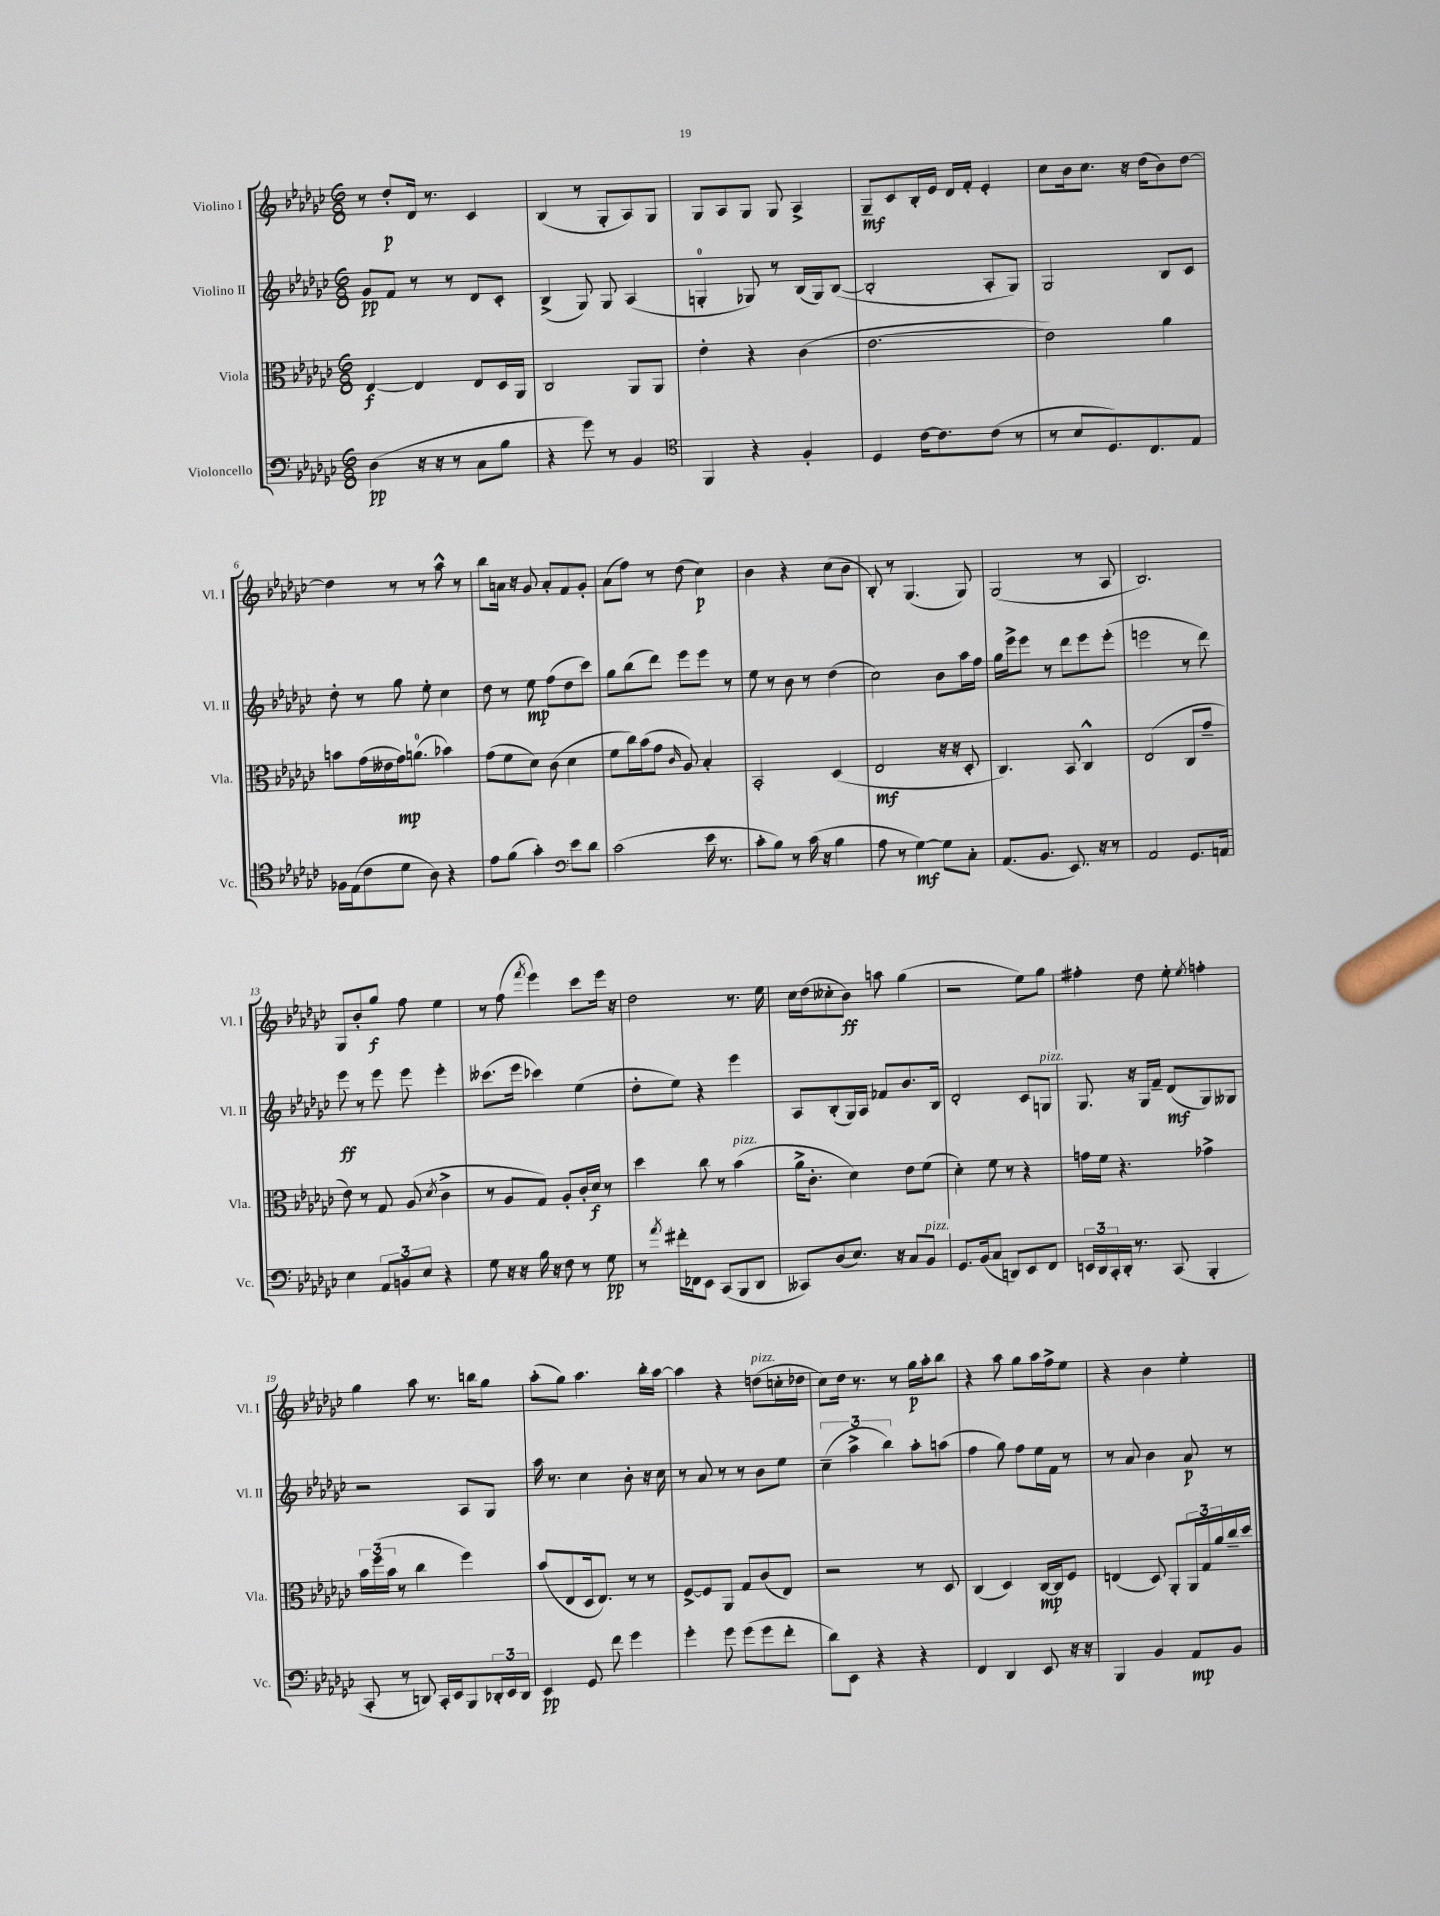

**kern	**dynam	**kern	**dynam	**kern	**dynam	**kern	**dynam
*part4	*part4	*part3	*part3	*part2	*part2	*part1	*part1
*staff4	*staff4	*staff3	*staff3	*staff2	*staff2	*staff1	*staff1
*I"Violoncello	*	*I"Viola	*	*I"Violino II	*	*I"Violino I	*
*I'Vc.	*	*I'Vla.	*	*I'Vl. II	*	*I'Vl. I	*
*clefF4	*	*clefC3	*	*clefG2	*	*clefG2	*
*k[b-e-a-d-g-c-]	*	*k[b-e-a-d-g-c-]	*	*k[b-e-a-d-g-c-]	*	*k[b-e-a-d-g-c-]	*
*M6/8	*	*M6/8	*	*M6/8	*	*M6/8	*
=1	=1	=1	=1	=1	=1	=1	=1
(4D-\	pp	[4E-/	f	8g-/L	pp	8r	.
.	.	.	.	8f/J	.	8dd-'/L	p
16r	.	4E-/]	.	8r	.	16d-/Jk	.
16r	.	.	.	.	.	8.r	.
8r	.	.	.	8r	.	.	.
8C-\L	.	8E-/L	.	8d-/L	.	4c-/	.
8B-\J	.	16D-/L	.	8c-'/J	.	.	.
.	.	16AA-/JJ	.	.	.	.	.
=2	=2	=2	=2	=2	=2	=2	=2
4r	.	2C-/	.	(4B-^/	.	(4B-/	.
8g-\)	.	.	.	8G-/)	.	8r	.
8r	.	.	.	8G-/	.	8G-'/L	.
4BB-/	.	8AA-/L	.	(4A-/	.	8A-/)	.
.	.	8AA-/J	.	.	.	8G-/J	.
=3	=3	=3	=3	=3	=3	=3	=3
*clefC4	*	*	*	*	*	*	*
4FF/	.	4e-'\	.	4Gn'/	.	8G-/L	.
.	.	.	.	.	.	8A-/	.
4r	.	4r	.	8G-X/)	.	8G-/J	.
.	.	.	.	8r	.	8G-/	.
4F'/	.	(4c-\	.	(16B-/LL	.	4A-^/	.
.	.	.	.	16G-/J)	.	.	.
.	.	.	.	([8B-/J	.	.	.
=4	=4	=4	=4	=4	=4	=4	=4
4D-/	.	[2.e-\	.	2B-'/]	.	8G-~/L	mf
.	.	.	.	.	.	8c-/	.
[16c-\KL	.	.	.	.	.	16B-'/L	.
8.c-\]	.	.	.	.	.	16e-/JJ	.
.	.	.	.	.	.	16d-/LL	.
.	.	.	.	.	.	16f'/JJ	.
(8c-\J	.	.	.	8A-'/L	.	4e-'/	.
8r	.	.	.	8G-/J)	.	.	.
=5	=5	=5	=5	=5	=5	=5	=5
8r	.	2e-\])	.	2G-/	.	8cc-\L	.
8B-/L	.	.	.	.	.	16b-\k	.
.	.	.	.	.	.	8.cc-\J	.
8.D-/)	.	.	.	.	.	.	.
.	.	.	.	.	.	16r	.
8.C-/	.	.	.	.	.	(16dd-\KL	.
.	.	4a-\	.	8B-/L	.	8b-\)	.
8E-/J	.	.	.	8c-/J	.	[8dd-\J	.
!!LO:LB:g=z
=6	=6	=6	=6	=6	=6	=6	=6
16F-X\LL	.	8bn\L	.	8dd-'\	.	4dd-\]	.
(16E-\J	.	.	.	.	.	.	.
8c-\	.	(16g-\L	.	8r	.	.	.
.	.	16e--X\	.	.	.	.	.
8d-\J	.	16g-\J)	mp	8gg-\	.	8r	.
.	.	(8.an\J	.	.	.	.	.
8A-\)	.	.	.	8ee-'\	.	8r	.
4r	.	4b-X\)	.	4cc-\	.	8aa-^^\	.
.	.	.	.	.	.	8r	.
=7	=7	=7	=7	=7	=7	=7	=7
8e-\L	.	(8g-\L	.	8dd-\	.	8bb-\L	.
(8f\J	.	8f\	.	8r	.	16an\Jk	.
.	.	.	.	.	.	16r	.
4g-'\)	.	8d-\J)	.	8ee-\	mp	8g-/	.
.	.	(8c-\	.	(8ff\L	.	8a'/L	.
*clefF4	*	*	*	*	*	*	*
8e-\L	.	4d-\	.	8dd-\	.	8f/	.
8d-\J	.	.	.	8ccc-\J)	.	8g-'/J	.
=8	=8	=8	=8	=8	=8	=8	=8
(2c-\	.	8f\L	.	8gg-\L	.	(8a-\L	.
.	.	16cc-\L)	.	(8bb-\	.	8ff\J)	.
.	.	(16b-\J	.	.	.	.	.
.	.	8g-\J	.	8ddd-\J)	.	8r	.
.	.	16qqc-/	.	.	.	.	.
.	.	8A-/)	.	8eee-\L	.	(8dd-\	.
16e-\	.	4B-'/	.	8eee-\J	.	4cc-\)	p
8.r	.	.	.	.	.	.	.
.	.	.	.	8r	.	.	.
=9	=9	=9	=9	=9	=9	=9	=9
8c-'\L	.	2BB-'/	.	8ee-\	.	4b-\	.
8B-\J)	.	.	.	8r	.	.	.
8r	.	.	.	8b-\	.	4r	.
(16c-\	.	.	.	8r	.	.	.
16r	.	.	.	.	.	.	.
4B-\	.	(4D-/	.	(4dd-\	.	(8cc-\L	.
.	.	.	.	.	.	8b-\J	.
=10	=10	=10	=10	=10	=10	=10	=10
8A-\	.	2E-/	mf	2cc-\)	.	8B-'/)	.
8r	.	.	.	.	.	8r	.
[4G-\)	mf	.	.	.	.	(4.G-/	.
8G-\L]	.	16r	.	8b-\L	.	.	.
.	.	16r	.	.	.	.	.
8C-'\J	.	8D-'/	.	16aa-\L	.	8G-/)	.
.	.	.	.	16ff\JJ	.	.	.
=11	=11	=11	=11	=11	=11	=11	=11
(8.AA-/L	.	4.C-/)	.	16gg-\LL	.	(2G-/	.
.	.	.	.	16eee-^\J	.	.	.
.	.	.	.	8eee-\J	.	.	.
8.BB-/J	.	.	.	.	.	.	.
.	.	.	.	8r	.	.	.
8.EE-/)	.	8BB-/	.	8ddd-\L	.	.	.
.	.	4C-^^/	.	8eee-\	.	8r	.
16r	.	.	.	.	.	.	.
8r	.	.	.	(8eee-'\J	.	8A-/	.
=12	=12	=12	=12	=12	=12	=12	=12
2AA-/	.	(2E-/	.	2eeen\	.	2.B-/)	.
8.GG-/L	.	8C-/L	.	8r	.	.	.
.	.	8g-~/J	.	8ddd-\)	.	.	.
16AAn/Jk	.	.	.	.	.	.	.
!!LO:LB:g=z
=13	=13	=13	=13	=13	=13	=13	=13
4E-\	.	8e-\)	.	8eee-\	ff	8G-/L	.
.	.	8r	.	8r	.	8b-'/	.
12AA-/L	.	8G-/	.	8eee-\	.	8gg-/J	f
12BBn/	.	.	.	.	.	.	.
.	.	(8A-/	.	8eee-\	.	8ff\	.
12E-/J	.	.	.	.	.	.	.
.	.	8qd-/	.	.	.	.	.
4r	.	4c-^\	.	4eee-'\	.	4ee-\	.
=14	=14	=14	=14	=14	=14	=14	=14
8G-\	.	8r	.	(8.ccc--X\L	.	8r	.
16r	.	8A-/L	.	.	.	(8ff\	.
16r	.	.	.	16eee-\Jk	.	.	.
.	.	.	.	.	.	8qfff/	.
16B-\	.	8G-/J)	.	4ccc-X\)	.	4eee-\)	.
16r	.	.	.	.	.	.	.
8F\	.	8A-'/L	.	.	.	.	.
8r	.	16c-'/L	.	(4ee-\	.	8ccc-\L	.
.	.	16d-/JJ	f	.	.	.	.
8G-\	pp	8r	.	.	.	16eee-\Jk	.
.	.	.	.	.	.	16r	.
=15	=15	=15	=15	=15	=15	=15	=15
8r	.	4dd-\	.	8dd-'\L	.	2dd-\	.
8qa-/	.	.	.	.	.	.	.
16f#X'\LL	.	.	.	8ee-\J)	.	.	.
16FF-X\J	.	.	.	.	.	.	.
8EE-\J	.	8cc-\	.	4r	.	.	.
(8CC-/L	.	8r	.	.	.	.	.
!	!	!LO:TX:a:i:t=pizz.	!	!	!	!	!
8BBB-/	.	(4b-\	.	4eee-\	.	8.r	.
8DD-/J	.	.	.	.	.	.	.
.	.	.	.	.	.	16ee-\	.
=16	=16	=16	=16	=16	=16	=16	=16
8CC--X/L)	.	16a-^\KL	.	8A-/L	.	16cc-\LL	.
.	.	8.c-'\J	.	.	.	(16dd-\J	.
(8D-/	.	.	.	(8B-'/	.	8cc--X'\	.
8.E-/J)	.	4d-\)	.	16G-/L)	.	8b-\J)	ff
.	.	.	.	16A-/JJ	.	.	.
.	.	.	.	8f-X/L	.	8aan\	.
16r	.	.	.	.	.	.	.
8C-/L	.	8e-\L	.	8.b-/	.	(4gg-\	.
!LO:TX:a:i:t=pizz.	!	!	!	!	!	!	!
8BB-/J	.	(8f\J	.	.	.	.	.
.	.	.	.	16B-/Jk	.	.	.
=17	=17	=17	=17	=17	=17	=17	=17
8.GG-/L	.	4d-'\)	.	2d-'/	.	2r	.
(16BB-/k	.	.	.	.	.	.	.
8C-/J	.	8f\	.	.	.	.	.
8DDn/L)	.	8r	.	.	.	.	.
8EE-/	.	4r	.	8c-/L	.	8ee-\L)	.
!	!	!	!	!LO:TX:a:i:t=pizz.	!	!	!
8FF/J	.	.	.	8Gn/J	.	8gg-\J	.
=18	=18	=18	=18	=18	=18	=18	=18
24EEn/LL	.	16gn\LL	.	8.G-/	.	4ff#X'\	.
24DD-/	.	.	.	.	.	.	.
.	.	16f\JJ	.	.	.	.	.
24CC-'/	.	.	.	.	.	.	.
16DD-'/JJ	.	4.r	.	.	.	.	.
8.r	.	.	.	16r	.	.	.
.	.	.	.	16G-/LL	.	8dd-\	.
.	.	.	.	16f~/JJ	.	.	.
(8CC-/	.	.	.	(8d-/L	mf	8ee-'\	.
.	.	.	.	.	.	8qee-/	.
4BBB-'/	.	4g-X^\	.	8G-/)	.	4ffn'\	.
.	.	.	.	8G--X/J	.	.	.
!!LO:LB:g=z
=19	=19	=19	=19	=19	=19	=19	=19
8CC-'/	.	24b-\LL	.	2r	.	4gg-\	.
.	.	(24ff\	.	.	.	.	.
.	.	24b-\JJ	.	.	.	.	.
8r	.	8r	.	.	.	.	.
8DDn/)	.	4cc-\	.	.	.	8aa-\	.
16CC-'/LL	.	.	.	.	.	8.r	.
16EE-/J	.	.	.	.	.	.	.
8BBB-/	.	4ff\)	.	8A-/L	.	.	.
.	.	.	.	.	.	16bbn\KL	.
24DD-X'/L	.	.	.	8G-/J	.	8gg-\J	.
24EE-/	.	.	.	.	.	.	.
24DD-/JJ	.	.	.	.	.	.	.
=20	=20	=20	=20	=20	=20	=20	=20
4EE-/	pp	(8b-/L	.	16aa-\	.	(8aa-'\L	.
.	.	.	.	8.r	.	.	.
.	.	8E-/	.	.	.	8gg-\J)	.
8GG-/	.	16D-/k	.	4cc-\	.	4.aa-\	.
.	.	8.E-/J)	.	.	.	.	.
8f\	.	.	.	.	.	.	.
4g-\	.	8r	.	8b-'\	.	.	.
.	.	8r	.	16r	.	16bb-'\LL	.
.	.	.	.	16cc-\	.	[16aa-\JJ	.
=21	=21	=21	=21	=21	=21	=21	=21
4g-'\	.	[8F^/L	.	8r	.	4aa-\]	.
.	.	8F/]	.	8a-/	.	.	.
8g-\	.	8AA-/J	.	8r	.	4r	.
(8g-\L	.	8G-/L	.	8r	.	.	.
!	!	!	!	!	!	!LO:TX:a:i:t=pizz.	!
8g-\	.	(8c-/	.	8b-\L	.	(8ddn\L	.
8f'\J	.	8E-/J)	.	8ee-\J	.	16ccn'\L	.
.	.	.	.	.	.	16dd-X\JJ	.
=22	=22	=22	=22	=22	=22	=22	=22
8d-\L)	.	2r	.	(6cc-~\	.	8cc-\L)	.
8EE-\J	.	.	.	.	.	16dd-\Jk	.
.	.	.	.	6aa-^\	.	.	.
.	.	.	.	.	.	8.r	.
4r	.	.	.	.	.	.	.
.	.	.	.	6bb-\)	.	.	.
.	.	.	.	.	.	8r	.
4r	.	8r	.	8aa-'\L	.	16gg-\LL	p
.	.	.	.	.	.	16aa-'\J	.
.	.	8D-/	.	(8aan\J	.	8bb-\J	.
=23	=23	=23	=23	=23	=23	=23	=23
4FF/	.	(4C-/	.	4ff\	.	4r	.
4DD-/	.	4D-/)	.	8gg-\)	.	8aa-\	.
.	.	.	.	8ff\L	.	8gg-\L	.
8EE-/	.	[16C-/LL	mp	16ee-\L	.	16aa-\L	.
.	.	16C-/J]	.	16f\JJ	.	16ff^\J	.
16r	.	8F/J	.	8r	.	8ee-\J	.
16r	.	.	.	.	.	.	.
=24	=24	=24	=24	=24	=24	=24	=24
4BBB-/	.	(4En/	.	8r	.	4r	.
.	.	.	.	8a-/	.	.	.
4BB-/	.	8D-/)	.	4b-\	.	4b-\	.
.	.	8AA-'/L	.	.	.	.	.
8AA-/L	mp	24AA-/L	.	8a-/	p	4ee-'\	.
.	.	24G-/	.	.	.	.	.
.	.	24a-/	.	.	.	.	.
8BB-/J	.	16cc-~/	.	8r	.	.	.
.	.	16dd-/JJ	.	.	.	.	.
==	==	==	==	==	==	==	==
*-	*-	*-	*-	*-	*-	*-	*-
